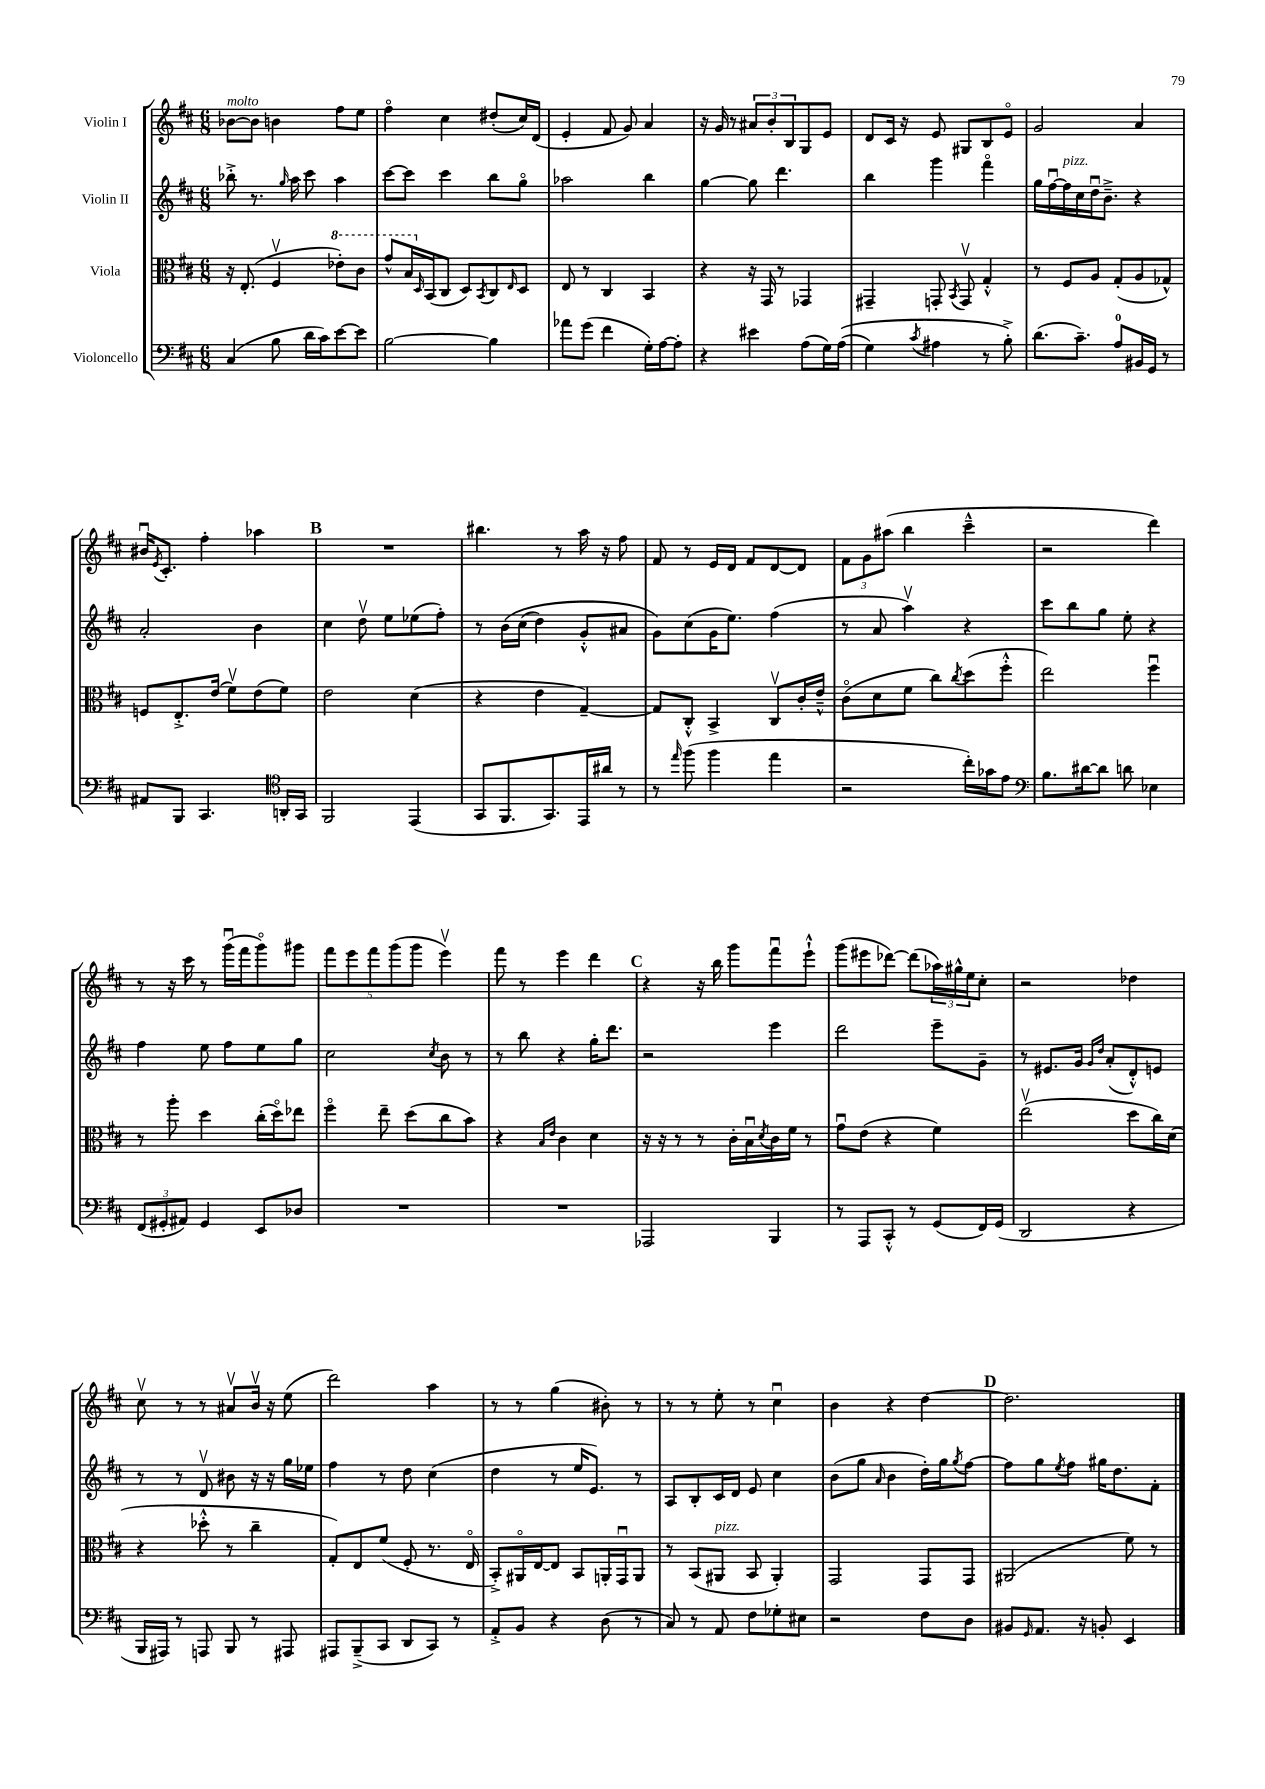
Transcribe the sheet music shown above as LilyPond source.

<<
\new StaffGroup <<
\new Staff = "s0" \with { instrumentName = "Violin I" } {
    \clef treble \key d \major \numericTimeSignature \time 6/8
    bes'8~^\markup { \italic "molto" } bes'8 b'4 fis''8 e''8 |
    fis''4\flageolet cis''4 dis''8-.( cis''16) d'16( |
    e'4-. fis'8 g'8) a'4 |
    r16 g'16 r8 \tuplet 3/2 { ais'8 b'8-. b8 } g8 e'8 |
    d'8 cis'16 r16 e'8 gis8 b8 e'8\flageolet |
    g'2 a'4 |
    bis'16\downbow \acciaccatura { e'8 } cis'8.-. fis''4-. aes''4 |
    \mark \markup { \bold "B" } R2. |
    bis''4. r8 a''16 r16 fis''8 |
    fis'8 r8 e'16 d'16 fis'8 d'8~ d'8 |
    \tuplet 3/2 { fis'8 g'8 ais''8( } b''4 cis'''4---^ |
    r2 d'''4) |
    r8 r16 cis'''16 r8 g'''16\downbow( fis'''16 g'''8\flageolet) gis'''8 |
    \tuplet 5/4 { fis'''8 e'''8 fis'''8 g'''8( g'''8 } e'''4\upbow) |
    fis'''8 r8 e'''4 d'''4 |
    \mark \markup { \bold "C" } r4 r16 b''16 g'''8 fis'''8\downbow e'''8-!-^ |
    g'''8( eis'''8 des'''8~) des'''8( \tuplet 3/2 { aes''16) gis''16-^ e''16 } cis''8-. |
    r2 des''4 |
    cis''8\upbow r8 r8 ais'8\upbow b'16\upbow r16 e''8( |
    d'''2) a''4 |
    r8 r8 g''4( bis'8-.) r8 |
    r8 r8 e''8-. r8 cis''4\downbow |
    b'4 r4 d''4~ |
    \mark \markup { \bold "D" } d''2. \bar "|." |
}
\new Staff = "s1" \with { instrumentName = "Violin II" } {
    \clef treble \key d \major \numericTimeSignature \time 6/8
    bes''8-.-> r8. \grace { g''16 } a''16 cis'''8 a''4 |
    cis'''8~ cis'''8 cis'''4 b''8 g''8\flageolet |
    aes''2 b''4 |
    g''4~ g''8 d'''4. |
    b''4 g'''4 fis'''4\flageolet |
    g''16 fis''16~\downbow fis''16^\markup { \italic "pizz." } cis''16 d''16\downbow b'8.---> r4 |
    a'2-. b'4 |
    \mark \markup { \bold "B" } cis''4 d''8\upbow e''8 ees''8( fis''8-.) |
    r8 b'16\( cis''16( d''4) g'8-.-^ ais'8 |
    g'8\) cis''8( g'16 e''8.) fis''4( |
    r8 a'8 a''4\upbow) r4 |
    cis'''8 b''8 g''8 e''8-. r4 |
    fis''4 e''8 fis''8 e''8 g''8 |
    cis''2 \acciaccatura { cis''8 } b'8 r8 |
    r8 b''8 r4 g''16-. d'''8. |
    \mark \markup { \bold "C" } r2 e'''4 |
    d'''2 e'''8-- g'8-- |
    r8 eis'8. g'16 \grace { g'16 d''16 } a'8-.( d'8-.-^) e'8 |
    r8 r8 d'8\upbow bis'8 r16 r16 g''16 ees''16 |
    fis''4 r8 d''8 cis''4( |
    d''4 r8 e''16 e'8.) r8 |
    a8 b8-. cis'16 d'16 e'8 cis''4 |
    b'8( g''8 \grace { a'16 } b'4 d''16-.) g''16 \acciaccatura { g''8 } fis''8~ |
    \mark \markup { \bold "D" } fis''8 g''8 \acciaccatura { e''8 } fis''8 gis''16 d''8. fis'8-. \bar "|." |
}
\new Staff = "s2" \with { instrumentName = "Viola" } {
    \clef alto \key d \major \numericTimeSignature \time 6/8
    r16 e8.-.( fis4\upbow \ottava #1 ees''8-.) cis''8 |
    g''8-^ b'16 \ottava #0 \grace { d16 } b,16( cis8 d8) \acciaccatura { b,8 } cis8 \grace { e16 } d8 |
    e8 r8 cis4 b,4 |
    r4 r16 g,16 r8 ges,4 |
    gis,4-- g,8-. \acciaccatura { b,8 } g,8\upbow g4-.-^ |
    r8 fis8 a8 g8-.( a8 ges8-^) |
    f8 e8.-.-> e'16( fis'8\upbow) e'8( fis'8) |
    \mark \markup { \bold "B" } e'2 d'4( |
    r4 e'4 g4~--) |
    g8 cis8-.-^ b,4-> cis8\upbow cis'16-. e'16---^ |
    cis'8\flageolet( d'8 fis'8 cis''8) \acciaccatura { cis''8 } d''8( fis''8-.-^ |
    e''2) fis''4\downbow |
    r8 a''8-. d''4 cis''16-.( d''16\flageolet) ees''8 |
    fis''4\flageolet e''8-- d''8( cis''8 b'8) |
    r4 \grace { b16 e'16 } cis'4 d'4 |
    \mark \markup { \bold "C" } r16 r16 r8 r8 cis'16-. b16\downbow \acciaccatura { d'8 } cis'16 fis'16 r8 |
    g'8\downbow e'8( r4 fis'4) |
    e''2\upbow( d''8 cis''16) d'16( |
    r4 des''8-.-^ r8 cis''4-- |
    g8-.) e8 fis'8( fis8-. r8. e16\flageolet |
    b,8-.->) ais,16\flageolet e16~ e8 b,8 a,16-. g,16\downbow a,8 |
    r8 b,8( ais,8^\markup { \italic "pizz." } b,8 ais,4-.) |
    g,2 g,8 g,8 |
    \mark \markup { \bold "D" } ais,2( fis'8) r8 \bar "|." |
}
\new Staff = "s3" \with { instrumentName = "Violoncello" } {
    \clef bass \key d \major \numericTimeSignature \time 6/8
    cis4( b8 d'16 cis'16) e'8~ e'8 |
    b2~ b4 |
    aes'8 g'8( fis'4 g16-.) a16~ a8-. |
    r4 eis'4 a8( g16) a16(\( |
    g4) \acciaccatura { cis'8 } ais4 r8 b8-.->\) |
    d'8.( cis'8.--) a8-0 bis,16 g,16 r8 |
    ais,8 b,,8 cis,4. \clef tenor a,16-. g,16 |
    \mark \markup { \bold "B" } fis,2 e,4( |
    g,8 fis,8. g,8.) e,16 ais'16 r8 |
    r8 \grace { e''16 } fis''8( fis''4 e''4 |
    r2 cis''16-.) ges'16 e'8 |
    \clef bass b8. dis'16~ dis'8 d'8 ees4 |
    \tuplet 3/2 { fis,8( gis,8-. ais,8) } gis,4 e,8 des8 |
    R2. |
    R2. |
    \mark \markup { \bold "C" } aes,,2 b,,4 |
    r8 a,,8 cis,8-.-^ r8 g,8( fis,16) g,16( |
    d,2 r4 |
    b,,16 ais,,16) r8 a,,8 b,,8 r8 ais,,8 |
    ais,,8 b,,8--->( cis,8 d,8 cis,8) r8 |
    a,8-.-> b,8 r4 d8( r8 |
    cis8) r8 a,8 fis8 ges8-. eis8 |
    r2 fis8 d8 |
    \mark \markup { \bold "D" } bis,8 \grace { g,16 } a,8. r16 b,8-. e,4 \bar "|." |
}
>>
>>
\layout { \context { \Score \remove "Bar_number_engraver" } }
